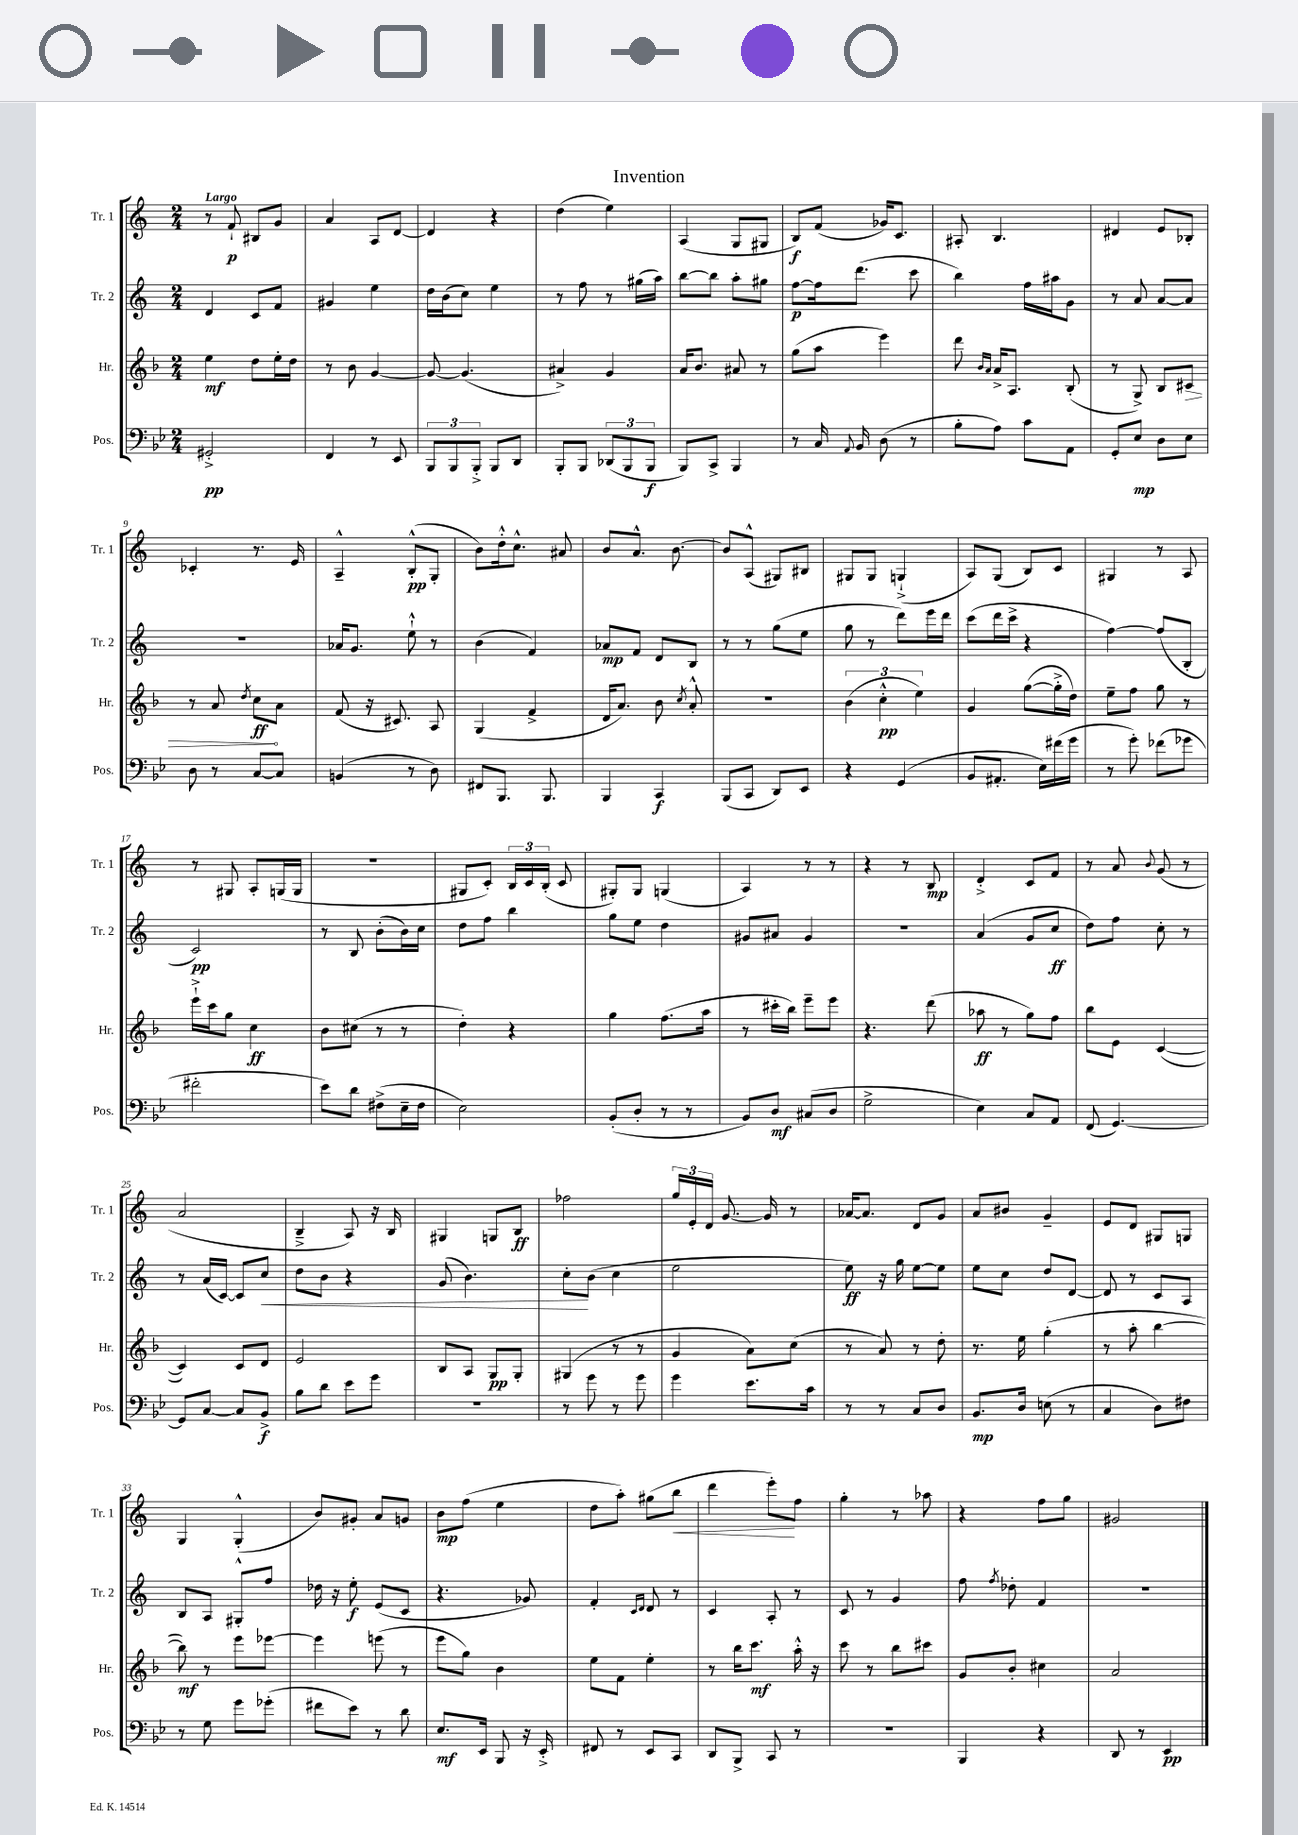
\header { title = "Invention" }
<<
\new StaffGroup <<
\new Staff = "s0" \with { instrumentName = "Tr. 1" shortInstrumentName = "Tr. 1" } {
    \clef treble \key c \major \numericTimeSignature \time 2/4 \tempo "Largo"
    \autoBeamOff r8 f'8-!\p bis8[ g'8] |
    a'4 a8[ d'8]~ |
    d'4 r4 |
    d''4( e''4) |
    a4( g8[ gis8] |
    b8[\f) f'8]( ges'16[) c'8.] |
    ais8-. b4. |
    dis'4 e'8[ bes8]-. |
    ces'4-. r8. e'16 |
    a4---^ b8[-.-^\pp( g8]-. |
    b'8[) d''16-.-^ c''8.]-^ ais'8 |
    b'8[ a'8.]-^ b'8.~ |
    b'8[ a8]-^( gis8[) bis8] |
    gis8[ gis8] g4-!->( |
    a8[) g8]( b8[) c'8] |
    gis4 r8 a8 |
    r8 gis8 a8[-. g16( g16] |
    r2 |
    gis8[ c'8]-.) \tuplet 3/2 { b16[ c'16 b16]-.( } c'8 |
    gis8[-.) gis8] g4( |
    a4) r8 r8 |
    r4 r8 b8\mp |
    d'4-.-> c'8[ f'8] |
    r8 a'8 \appoggiatura { b'8 } g'8( r8 |
    a'2 |
    b4---> a8) r16 b16 |
    gis4 g8[ b8]\ff |
    fes''2 |
    \tuplet 3/2 { g''16[ e'16-. d'16] } g'8.~ g'16 r8 |
    aes'16[~ aes'8.] d'8[ g'8] |
    a'8[ bis'8] g'4-- |
    e'8[ d'8] gis8[ g8] |
    g4 g4-.-^( |
    b'8[) gis'8]-. a'8[ g'8] |
    b'8[\mp f''8]( e''4 |
    d''8[ a''8]-.) gis''8[( b''8]\< |
    d'''4 e'''8[-.\!) f''8] |
    g''4-. r8 aes''8 |
    r4 f''8[ g''8] |
    gis'2 \bar "|." |
}
\new Staff = "s1" \with { instrumentName = "Tr. 2" shortInstrumentName = "Tr. 2" } {
    \clef treble \key c \major \numericTimeSignature \time 2/4
    \autoBeamOff d'4 c'8[ f'8] |
    gis'4 e''4 |
    d''16[ b'16( c''8]) e''4 |
    r8 f''8 r8 gis''16[( a''16]) |
    b''8[~ b''8] a''8[-. gis''8] |
    f''8[~\p f''16 d'''8.]( c'''8 |
    b''4) f''16[ ais''16 g'8] |
    r8 a'8 a'8[~ a'8] |
    R2 |
    aes'16[ g'8.] e''8-!-^ r8 |
    b'4( f'4) |
    aes'8[\mp f'8] d'8[ b8] |
    r8 r8 g''8[( e''8] |
    g''8 r8 d'''8[) e'''16 d'''16] |
    c'''8[( d'''16 c'''16]-> r4 |
    f''4~) f''8[( b8]-. |
    c'2\pp) |
    r8 b8 b'8[-.( b'16) c''16] |
    d''8[ f''8] b''4 |
    g''8[ e''8] d''4 |
    gis'8[ ais'8] gis'4 |
    r2 |
    a'4( g'8[ c''8]\ff |
    d''8[) f''8] c''8-. r8 |
    r8 a'16[( c'16]~) c'8[ c''8]\< |
    d''8[ b'8] r4 |
    g'8( b'4.) |
    c''8[-.\! b'8]( c''4 |
    e''2 |
    e''8\ff) r16 g''16 e''8[~ e''8] |
    e''8[ c''8] d''8[ d'8]~ |
    d'8 r8 c'8[ a8] |
    b8[ a8] gis8[-.-^ f''8] |
    des''16 r16 e''8-.\f e'8[( c'8] |
    r4. ges'8) |
    f'4-. \grace { c'16[ d'16] } d'8 r8 |
    c'4 a8-. r8 |
    c'8 r8 g'4 |
    f''8 \acciaccatura { f''8 } des''8-. f'4 |
    R2 \bar "|." |
}
\new Staff = "s2" \with { instrumentName = "Hr." shortInstrumentName = "Hr." } {
    \clef treble \key f \major \numericTimeSignature \time 2/4
    \autoBeamOff e''4\mf d''8[ e''16-. d''16] |
    r8 bes'8 g'4~ |
    g'8~ g'4.( |
    ais'4->) g'4 |
    a'16[ bes'8.] ais'8 r8 |
    g''8[( a''8] e'''4) |
    d'''8 \grace { bes'16[ a'16] } a'16[-> a8.] bes8-.( |
    r8 g8->) bes8[ \once \override Hairpin.circled-tip = ##t cis'8]\> |
    r8 a'8 \acciaccatura { d''8 } c''8[\ff\! a'8] |
    f'8( r16 cis'8.) a8 |
    g4( f'4-> |
    d'16[ a'8.]) bes'8 \acciaccatura { c''8 } a'8-.-^ |
    r2 |
    \tuplet 3/2 { bes'4( c''4-.-^\pp e''4) } |
    g'4 g''8[~( g''16-.-> d''16]) |
    e''8[-- f''8] g''8 r8 |
    e'''16[-!-> c'''16 g''8] c''4\ff |
    bes'8[ cis''8]( r8 r8 |
    d''4-.) r4 |
    g''4 f''8.[( a''16] |
    r8 cis'''16[-. bes''16]) e'''8[-- e'''8] |
    r4. d'''8( |
    aes''8\ff r8 g''8[) f''8] |
    bes''8[ e'8] c'4~( |
    c'4) c'8[ d'8] |
    e'2 |
    bes8[ a8] g8[\pp g8]-. |
    gis4( r8 r8 |
    g'4 a'8[) c''8]( |
    r8 a'8) r8 d''8-. |
    r8. e''16 g''4-.( |
    r8 a''8-. bes''4~ |
    bes''8\mf) r8 e'''8[ ees'''8]~ |
    ees'''4 e'''8( r8 |
    e'''8[ g''8]) bes'4 |
    e''8[ f'8] e''4-. |
    r8 bes''16[ c'''8.]\mf a''16-.-^ r16 |
    c'''8 r8 bes''8[ cis'''8] |
    g'8[ bes'8]-. cis''4 |
    a'2 \bar "|." |
}
\new Staff = "s3" \with { instrumentName = "Pos." shortInstrumentName = "Pos." } {
    \clef bass \key bes \major \numericTimeSignature \time 2/4
    \autoBeamOff gis,2-.->\pp |
    f,4 r8 ees,8 |
    \tuplet 3/2 { bes,,8[ bes,,8 bes,,8]-.-> } bes,,8[ d,8] |
    bes,,8[-. bes,,8] \tuplet 3/2 { des,8[( bes,,8 bes,,8]\f } |
    bes,,8[) c,8]-> bes,,4 |
    r8 c16 \appoggiatura { a,8 } bes,16 d8( r8 |
    bes8[-. a8]) c'8[ a,8] |
    g,8[-. ees8]\mp d8[ ees8] |
    d8 r8 c8[~ c8] |
    b,4( r8 d8) |
    fis,8[ bes,,8.] bes,,8. |
    bes,,4 c,4\f |
    bes,,8[( c,8] d,8[) ees,8] |
    r4 g,4( |
    bes,8[ ais,8.]-. ees16[) fis'16( g'16] |
    r8 g'8-.) fes'8[( ges'8] |
    fis'2-. |
    ees'8[) d'8] fis8[->( ees16-- fis16] |
    ees2) |
    bes,8[-.( d8]-. r8 r8 |
    bes,8[) d8]\mf cis8[( d8] |
    g2-> |
    ees4) c8[ a,8] |
    f,8( g,4.~) |
    g,8[ c8]~ c8[ bes,8]->\f |
    bes8[ d'8] ees'8[ g'8] |
    R2 |
    r8 g'8 r8 g'8 |
    g'4 ees'8.[ c'16] |
    r8 r8 c8[ d8] |
    bes,8.[\mp d16] e8( r8 |
    c4 d8[) fis8] |
    r8 g8 g'8[ ges'8]-.( |
    fis'8[ ees'8]) r8 d'8 |
    ees8.[\mf ees,16] bes,,8 r16 ees,16-.-> |
    fis,8 r8 ees,8[ c,8] |
    d,8[ bes,,8]-> c,8 r8 |
    R2 |
    bes,,4 r4 |
    d,8 r8 ees,4\pp \bar "|." |
}
>>
>>
